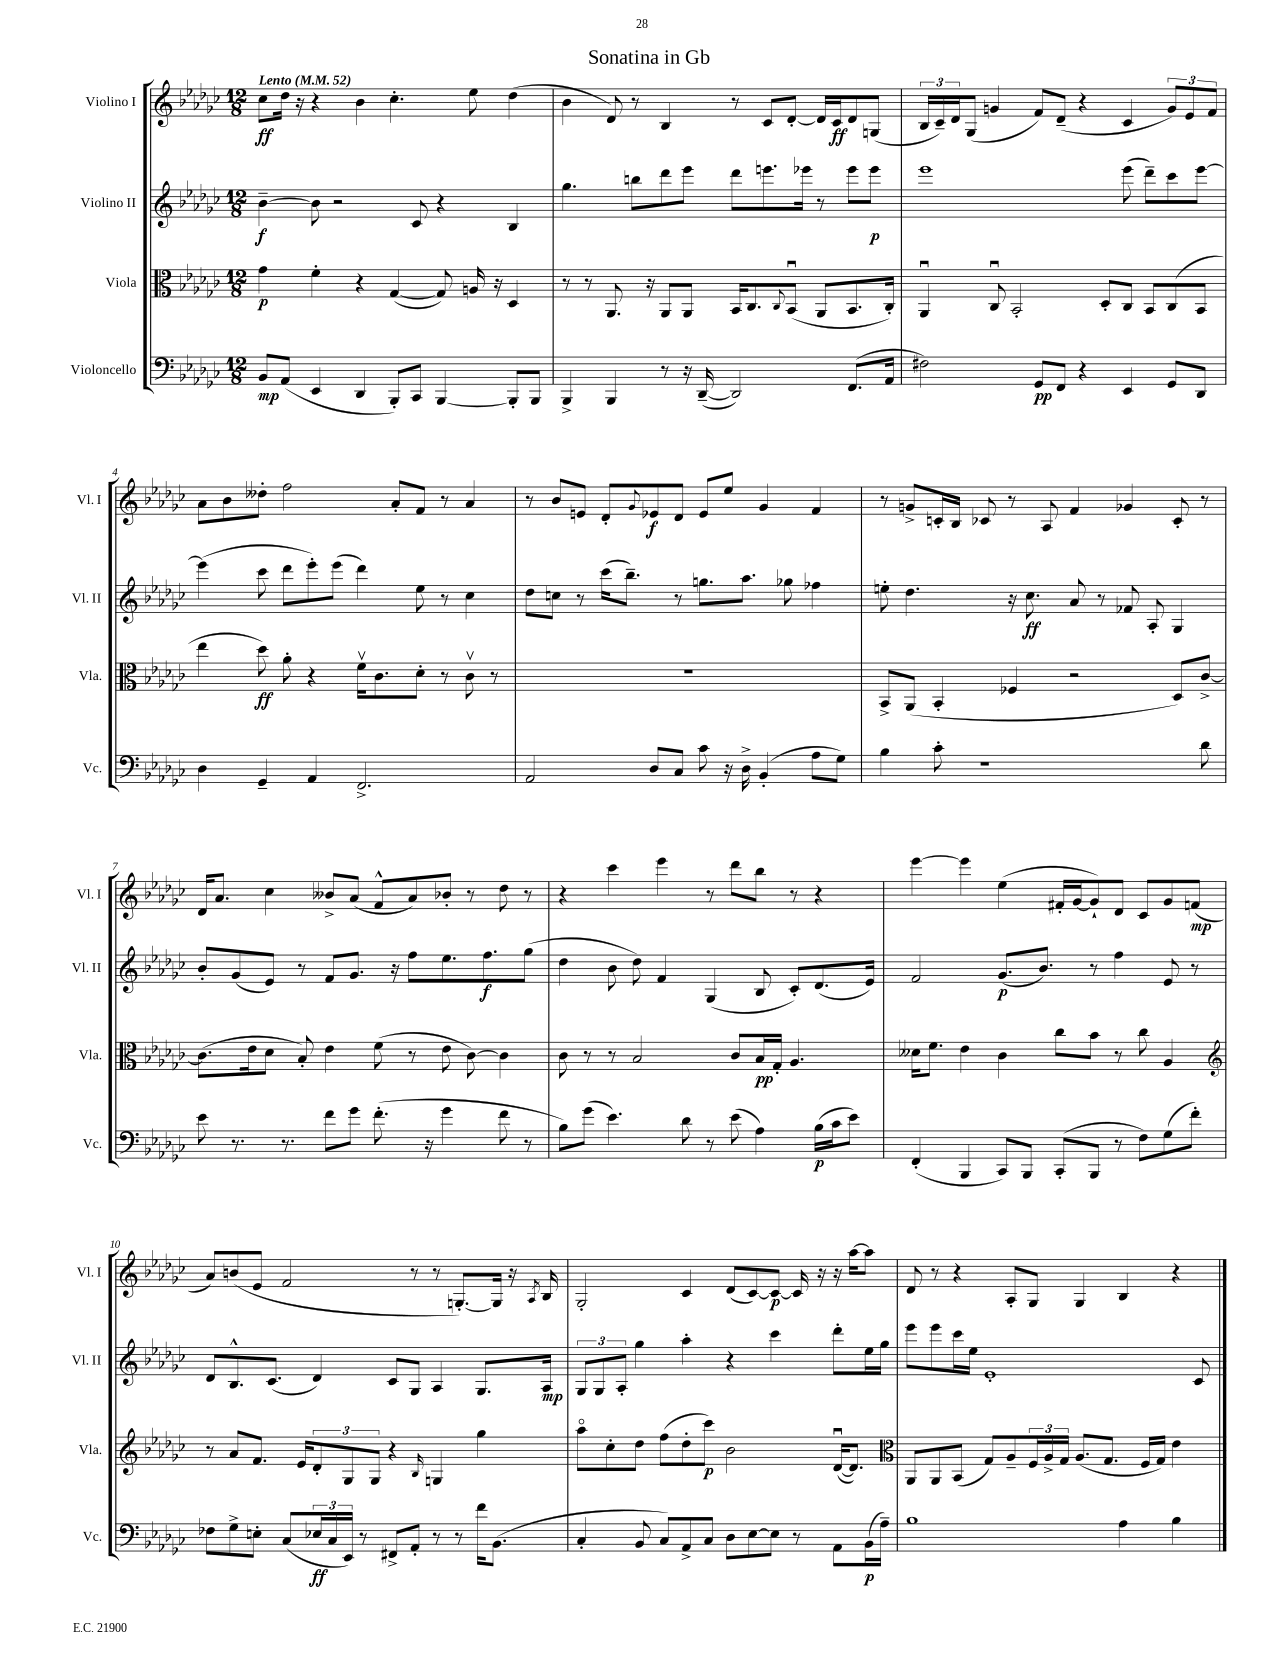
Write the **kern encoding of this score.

**kern	**kern	**kern	**kern
*staff4	*staff3	*staff2	*staff1
*clefF4	*clefC3	*clefG2	*clefG2
*k[b-e-a-d-g-c-]	*k[b-e-a-d-g-c-]	*k[b-e-a-d-g-c-]	*k[b-e-a-d-g-c-]
*M12/8	*M12/8	*M12/8	*M12/8
*MM52	*MM52	*MM52	*MM52
8BB-	4g-	[4b-~	8cc-
(8AA-	.	.	16dd-
.	.	.	16r
4EE-	4f'	8b-]	4r
.	.	2r	.
4DD-	4r	.	4b-
8BBB-')	([4G-	.	4.cc-'
8CC-	.	8c-	.
[4BBB-	8G-])	4r	.
.	16A	.	8ee-
.	16r	.	.
8BBB-']	4D-	4B-	(4dd-
8BBB-	.	.	.
=	=	=	=
4BBB-^	8r	4.gg-	4b-
.	8r	.	.
4BBB-	8.AA-	.	8d-)
.	.	8bb	8r
.	16r	.	.
8r	8AA-	8ddd-	4B-
16r	8AA-	8eee-	.
([16DD-~	.	.	.
2DD-])	16BB-	8ddd-	8r
.	8.C-	.	.
.	.	8.eee	8c-
.	8qqC-	.	.
.	(8BB-u	.	[8d-'
.	.	16eee-	.
.	8AA-	8r	16d-]
.	.	.	16c-
(8.FF	8.BB-	8eee-	8d-
.	.	8eee-	(8G
16AA-	16C-')	.	.
=	=	=	=
2F#)	4AA-u	1eee-	24B-
.	.	.	24c-~)
.	.	.	24d-
.	.	.	(8G-
.	8C-u	.	4g
.	2BB-'	.	.
8GG-	.	.	8f)
8FF	.	.	(8d-~
4r	.	.	4r
.	8D-'	.	.
4EE-	8C-	(8eee-	4c-
.	8BB-	8ddd-~)	.
8GG-	(8C-	8ccc-	12g)
.	.	.	12e-
8DD-	8BB-	[8eee-	.
.	.	.	12f
=	=	=	=
4D-	4ee-	(4eee-]	8a-
.	.	.	8b-
4GG-~	8dd-)	8ccc-	8dd--'
.	8a-'	8ddd-	2ff
4AA-	4r	8eee-')	.
.	.	(8eee-	.
2.FF^	16fv	4ddd-)	.
.	8.c-	.	.
.	.	.	8a-'
.	8d-'	8ee-	8f
.	8r	8r	8r
.	8c-v	4cc-	4a-
.	8r	.	.
=	=	=	=
2AA-	1.r	8dd-	8r
.	.	8cc	8b-
.	.	8r	8e
.	.	(16ccc-	8d-'
.	.	8.bb-~)	.
.	.	.	8qqg-
8D-	.	.	8e-
8C-	.	8r	8d-
8c-	.	8.gg	8e-
16r	.	.	8ee-
16D-^	.	8.aa-	.
(4BB-'	.	.	4g-
.	.	8gg-	.
8A-	.	4ff-	4f
8G-)	.	.	.
=	=	=	=
4B-	8BB-^	8ee'	8r
.	(8AA-	4.dd-	8g^
8c-'	4BB-'	.	16c'
.	.	.	16B-
1r	.	.	8c-
.	4F-	16r	8r
.	.	8.cc-	.
.	.	.	8A-
.	2r	8a-	4f
.	.	8r	.
.	.	8f-	4g-
.	.	8A-'	.
.	8D-)	4G-	8c-'
8d-	[8c-^	.	8r
=	=	=	=
8e-	(8.c-]	8b-'	16d-
.	.	.	8.a-
8.r	.	(8g-	.
.	16e-	.	.
.	8d-	8e-)	4cc-
8.r	.	.	.
.	8B-')	8r	.
8f	4e-	8f	8b--^
8g-	.	8.g-	(8a-
(8.f'	(8f	.	8f^^
.	.	16r	.
.	8r	8ff	8a-)
16r	.	.	.
4g-	8e-	8.ee-	8b-'
.	[8c-)	.	8r
.	.	8.ff	.
8f	4c-]	.	8dd-
8r	.	(8gg-	8r
=	=	=	=
8B-)	8c-	4dd-	4r
(8g-	8r	.	.
4.e-)	8r	8b-	4ccc-
.	2B-	8dd-)	.
.	.	4f	4eee-
8d-	.	.	.
8r	.	(4G-	8r
(8e-	8c-	.	8ddd-
4A-)	16B-	8B-	8bb-
.	16G-'	.	.
.	4.A-	8c-')	8r
(16B-	.	(8.d-	4r
16c-	.	.	.
8e-)	.	.	.
.	.	16e-)	.
=	=	=	=
(4FF'	16d--	2f	[4eee-
.	8.f	.	.
4BBB-	4e-	.	4eee-]
8CC-)	4c-	(8.g-	(4ee-
8BBB-	.	.	.
.	.	8.b-)	.
(8CC-'	8cc-	.	16f#'
.	.	.	[16g-
8BBB-	8b-	8r	8g-`])
8r	8r	4ff	8d-
8F)	8cc-	.	8c-
(8G-	4A-	8e-	8g-
8f')	.	8r	(8f
=	=	=	=
*	*clefG2	*	*
8F-	8r	8d-	8a-)
8G-^	8a-	8.B-^^	(8b
8E'	8.f	.	8e-
.	.	(8.c-	.
(8C-	.	.	2f
.	16e-	.	.
24E-	12d-'	4d-)	.
24C-	.	.	.
24EE-)	12G-	.	.
8r	.	.	.
.	12G-	.	.
8FF#^	4r	8c-	.
8AA-'	.	8G-	8r
.	16qqB-	.	.
8r	4G	4A-	8r
8r	.	.	[8.G')
16f	4gg-	8.G-	.
(8.BB-	.	.	16G]
.	.	.	16r
.	.	.	8qA-
.	.	16A-	16B-
=	=	=	=
4C-'	8aa-o	12G-	2G-'
.	.	12G-	.
.	8cc-'	.	.
.	.	12A-'	.
8BB-	8dd-	4gg-	.
8C-)	(8ff	.	.
8AA-^	8dd-'	4aa-'	4c-
8C-	8ccc-)	.	.
8D-	2b-	4r	(8d-
[8E-	.	.	[8c-)
8E-]	.	4ccc-	8c-_
8r	.	.	16c-]
.	.	.	16r
8AA-	([16d-u	8ddd-'	16r
.	8.d-])	.	[16aa-
(16BB-	.	16ee-	8aa-]
16A-~)	.	16gg-	.
=	=	=	=
*	*clefC3	*	*
1B-	8AA-	8eee-	8d-
.	8AA-	8eee-	8r
.	(8BB-	16ccc-	4r
.	.	16ee-	.
.	8G-)	1e-'	.
.	8A-~	.	8A-'
.	24F	.	8G-
.	24A-^	.	.
.	24G-	.	.
.	(8.A-	.	4G-
.	8.G-	.	.
4A-	.	.	4B-
.	16F	.	.
.	16G-)	.	.
4B-	4e-	.	4r
.	.	8c-	.
==	==	==	==
*-	*-	*-	*-
